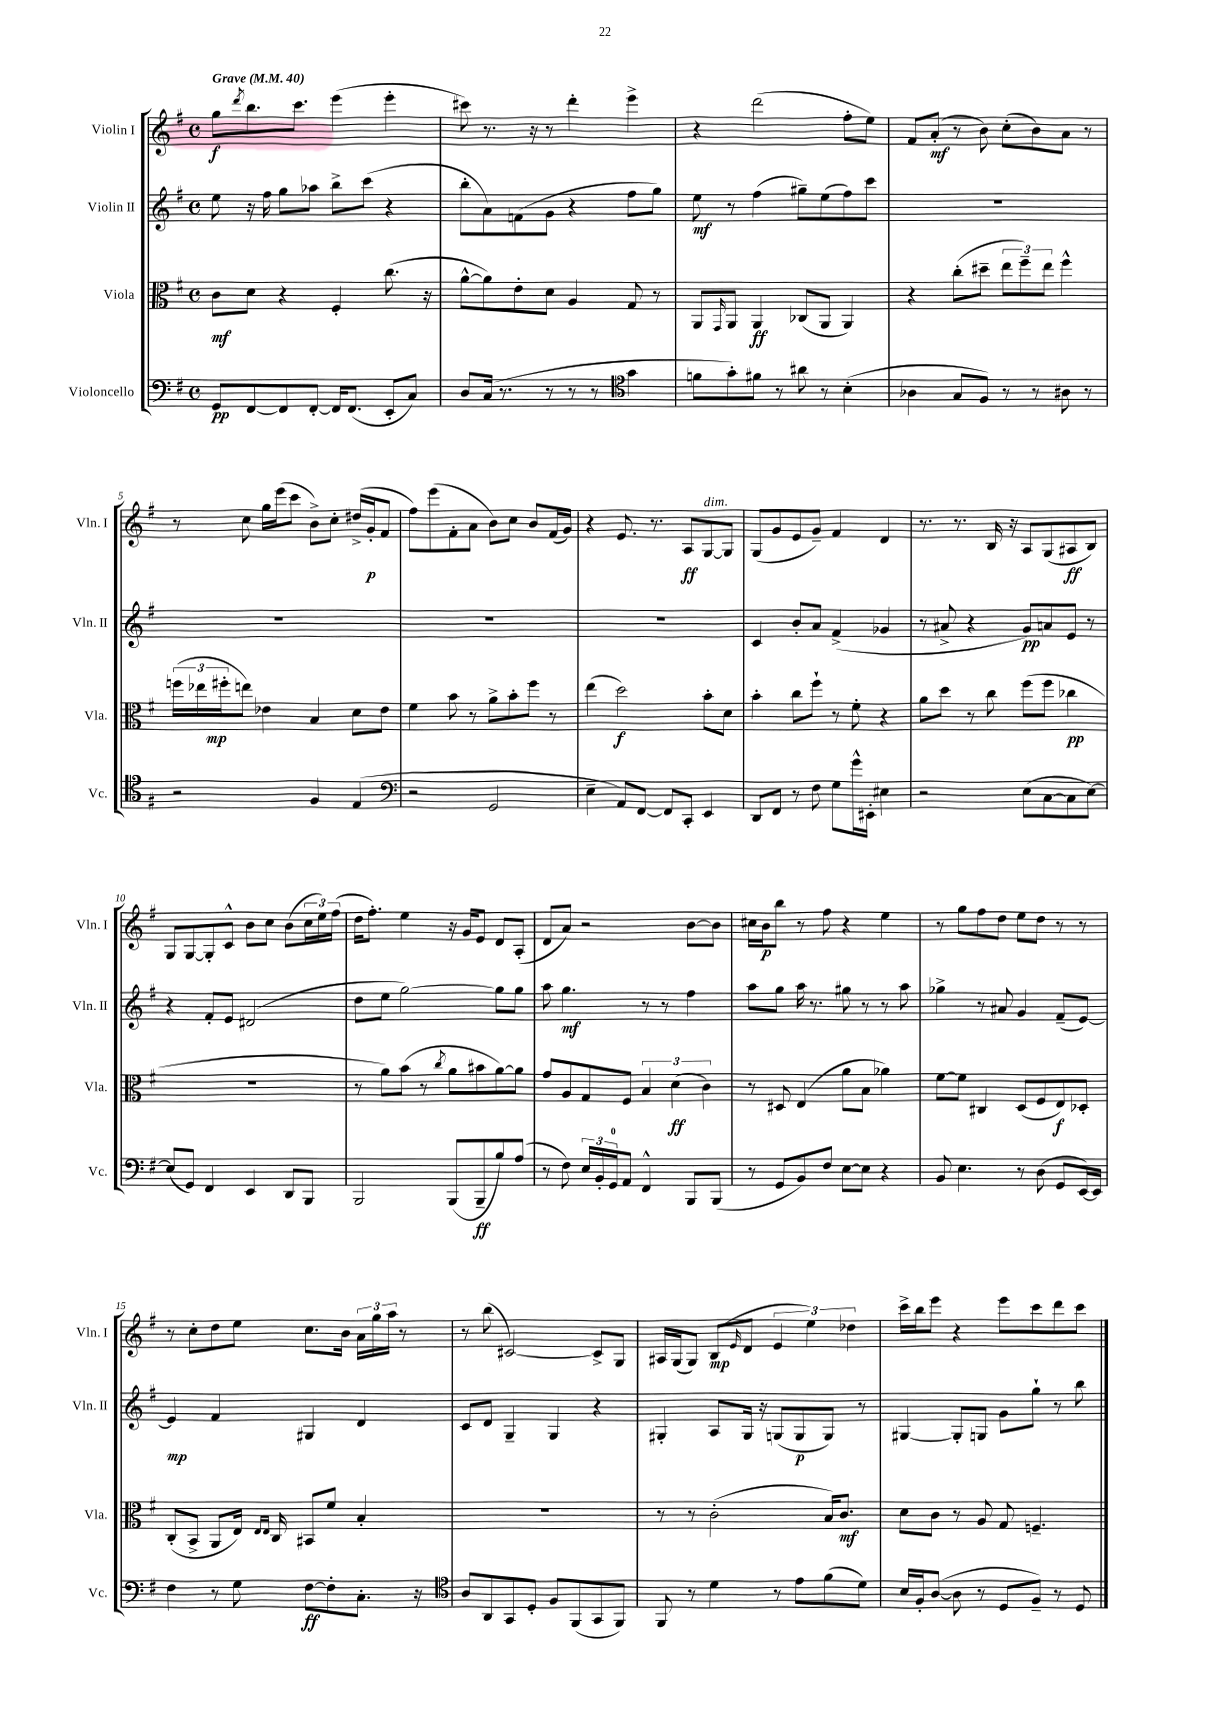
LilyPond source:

<<
\new StaffGroup <<
\new Staff = "s0" \with { instrumentName = "Violin I" shortInstrumentName = "Vln. I" } {
    \clef treble \key g \major \defaultTimeSignature \time 4/4 \tempo "Grave" 4 = 40
    g''8\f \acciaccatura { d'''8 } b''8. c'''8. e'''4( e'''4-. |
    cis'''8) r8. r16 r8 d'''4-. e'''4-> |
    r4 d'''2( fis''8-. e''8) |
    fis'8 a'8-.\mf( r8 b'8) c''8-.( b'8) a'8 r8 |
    r8 c''8 g''16 e'''16( c'''8 b'8->) c''8-. dis''16->( g'16-.\p fis'8 |
    fis''8) e'''8( fis'8-. a'8 b'8) c''8 b'8 fis'16( g'16) |
    r4 e'8. r8. a8\ff g8~^\markup { \italic "dim." } g8 |
    g8( g'8 e'8 g'8--) fis'4 d'4 |
    r8. r8. b16 r16 a8 g8( ais8\ff b8) |
    g8 g8~ g8-. c'8-^ b'8 c''8 b'8( \tuplet 3/2 { c''16 e''16) fis''16( } |
    d''16 fis''8.-.) e''4 r16 g'16 e'8 d'8 a8-.( |
    d'8 a'8) r2 b'8~ b'8 |
    cis''16 b'16\p b''8 r8 fis''8 r4 e''4 |
    r8 g''8 fis''8 d''8 e''8 d''8 r8 r8 |
    r8 c''8-. d''8 e''8 c''8. b'16 \tuplet 3/2 { a'16 g''16 a''16 } r8 |
    r8 b''8( cis'2~) cis'8-> g8 |
    ais16 g16( g8) b8\mp( \grace { e'16 } d'8 \tuplet 3/2 { e'4 e''4) des''4 } |
    c'''16-> b''16 e'''8 r4 e'''8 c'''8 d'''8 c'''8 \bar "|." |
}
\new Staff = "s1" \with { instrumentName = "Violin II" shortInstrumentName = "Vln. II" } {
    \clef treble \key g \major \defaultTimeSignature \time 4/4
    e''8 r16 fis''16 g''8 aes''8 b''8-> c'''8( r4 |
    b''8-. a'8) f'8( g'8 r4 fis''8 g''8) |
    e''8\mf r8 fis''4( gis''8--) e''8( fis''8) c'''8 |
    R1 |
    R1 |
    R1 |
    R1 |
    c'4 b'8-. a'8 fis'4->( ges'4 |
    r8 ais'8-> r4 g'8\pp) a'8 e'8 r8 |
    r4 fis'8-. e'8 dis'2( |
    d''8 e''8 g''2~) g''8 g''8 |
    a''8 g''4.\mf r8 r8 fis''4 |
    a''8 g''8 a''16 r8. gis''8 r8 r8 a''8 |
    ges''4-> r8 ais'8 g'4 fis'8--( e'8~) |
    e'4\mp fis'4 gis4 d'4 |
    c'8 d'8 g4-- g4 r4 |
    gis4-. a8 gis16 r16 g8( g8\p g8) r8 |
    gis4~ gis8-. g8 g'8 g''8-! r8 b''8 \bar "|." |
}
\new Staff = "s2" \with { instrumentName = "Viola" shortInstrumentName = "Vla." } {
    \clef alto \key g \major \defaultTimeSignature \time 4/4
    c'8\mf d'8 r4 fis4-. c''8.( r16 |
    a'8~-^ a'8) e'8-. d'8 a4 g8 r8 |
    a,8 \grace { g,16 } a,8 a,4\ff ces8( a,8 a,4) |
    r4 c''8-.( dis''8-- \tuplet 3/2 { e''8 fis''8--) e''8 } fis''4-^ |
    \tuplet 3/2 { f''16( ees''16 fis''16-.\mp } e''8) ees'4 b4 d'8 ees'8 |
    fis'4 b'8 r8 a'8-> b'8-. fis''8 r8 |
    e''4( d''2\f) b'8-. d'8 |
    b'4-. c''8 fis''8-! r8 fis'8-. r4 |
    a'8 d''8 r8 c''8 fis''8( fis''8 ces''4\pp |
    R1 |
    r8 a'8) b'8( r8 \acciaccatura { c''8 } a'8 bis'8 a'8~) a'8 |
    g'8 a8 g8 fis8 \tuplet 3/2 { b4 d'4\ff( c'4) } |
    r8 dis8 e4( a'8 b8 aes'4) |
    fis'8~ fis'8 cis4 d8( fis8 e8\f) des8-. |
    c8-.( b,8-> a,8 e16) \grace { e16 e16 } c16 bis,8 fis'8 b4-. |
    R1 |
    r8 r8 c'2-.( b16) c'8.\mf |
    d'8 c'8 r8 a8 g8 f4.-- \bar "|." |
}
\new Staff = "s3" \with { instrumentName = "Violoncello" shortInstrumentName = "Vc." } {
    \clef bass \key g \major \defaultTimeSignature \time 4/4
    g,8\pp fis,8~ fis,8 fis,8~-. fis,16 fis,8.( e,8-. c8) |
    d8 c16( r8. r8 r8 r8 \clef tenor g'4 |
    f'8 g'8-.) fis'8 r8 ais'8 r8 b4-.( |
    aes4 g8 fis8) r8 r8 ais8 r8 |
    r2 fis4 e4( |
    \clef bass r2 g,2 |
    e4-- a,8) fis,8~ fis,8 c,8-. e,4 |
    d,8 fis,8 r8 fis8 g8 g'16-^ eis,16-. eis4 |
    r2 e8( c8~ c8 e8~) |
    e8( g,8) fis,4 e,4 d,8 b,,8 |
    b,,2 b,,8( b,,8--\ff b8) a8( |
    r8 fis8) \tuplet 3/2 { e16 b,16-. g,16-0 } a,8 fis,4-^ b,,8 b,,8( |
    r8 g,8 b,8) fis8 e8~ e8 r4 |
    b,8 e4. r8 d8( g,8 e,16~) e,16 |
    fis4 r8 g8 fis8~\ff fis8-. c8.-. r16 |
    \clef tenor a8 a,8 g,8 d8-. fis8 fis,8( g,8 fis,8) |
    fis,8 r8 d'4 r8 e'8 fis'8( d'8) |
    b16 fis16-. a8~( a8 r8 d8 fis8--) r8 d8 \bar "|." |
}
>>
>>
